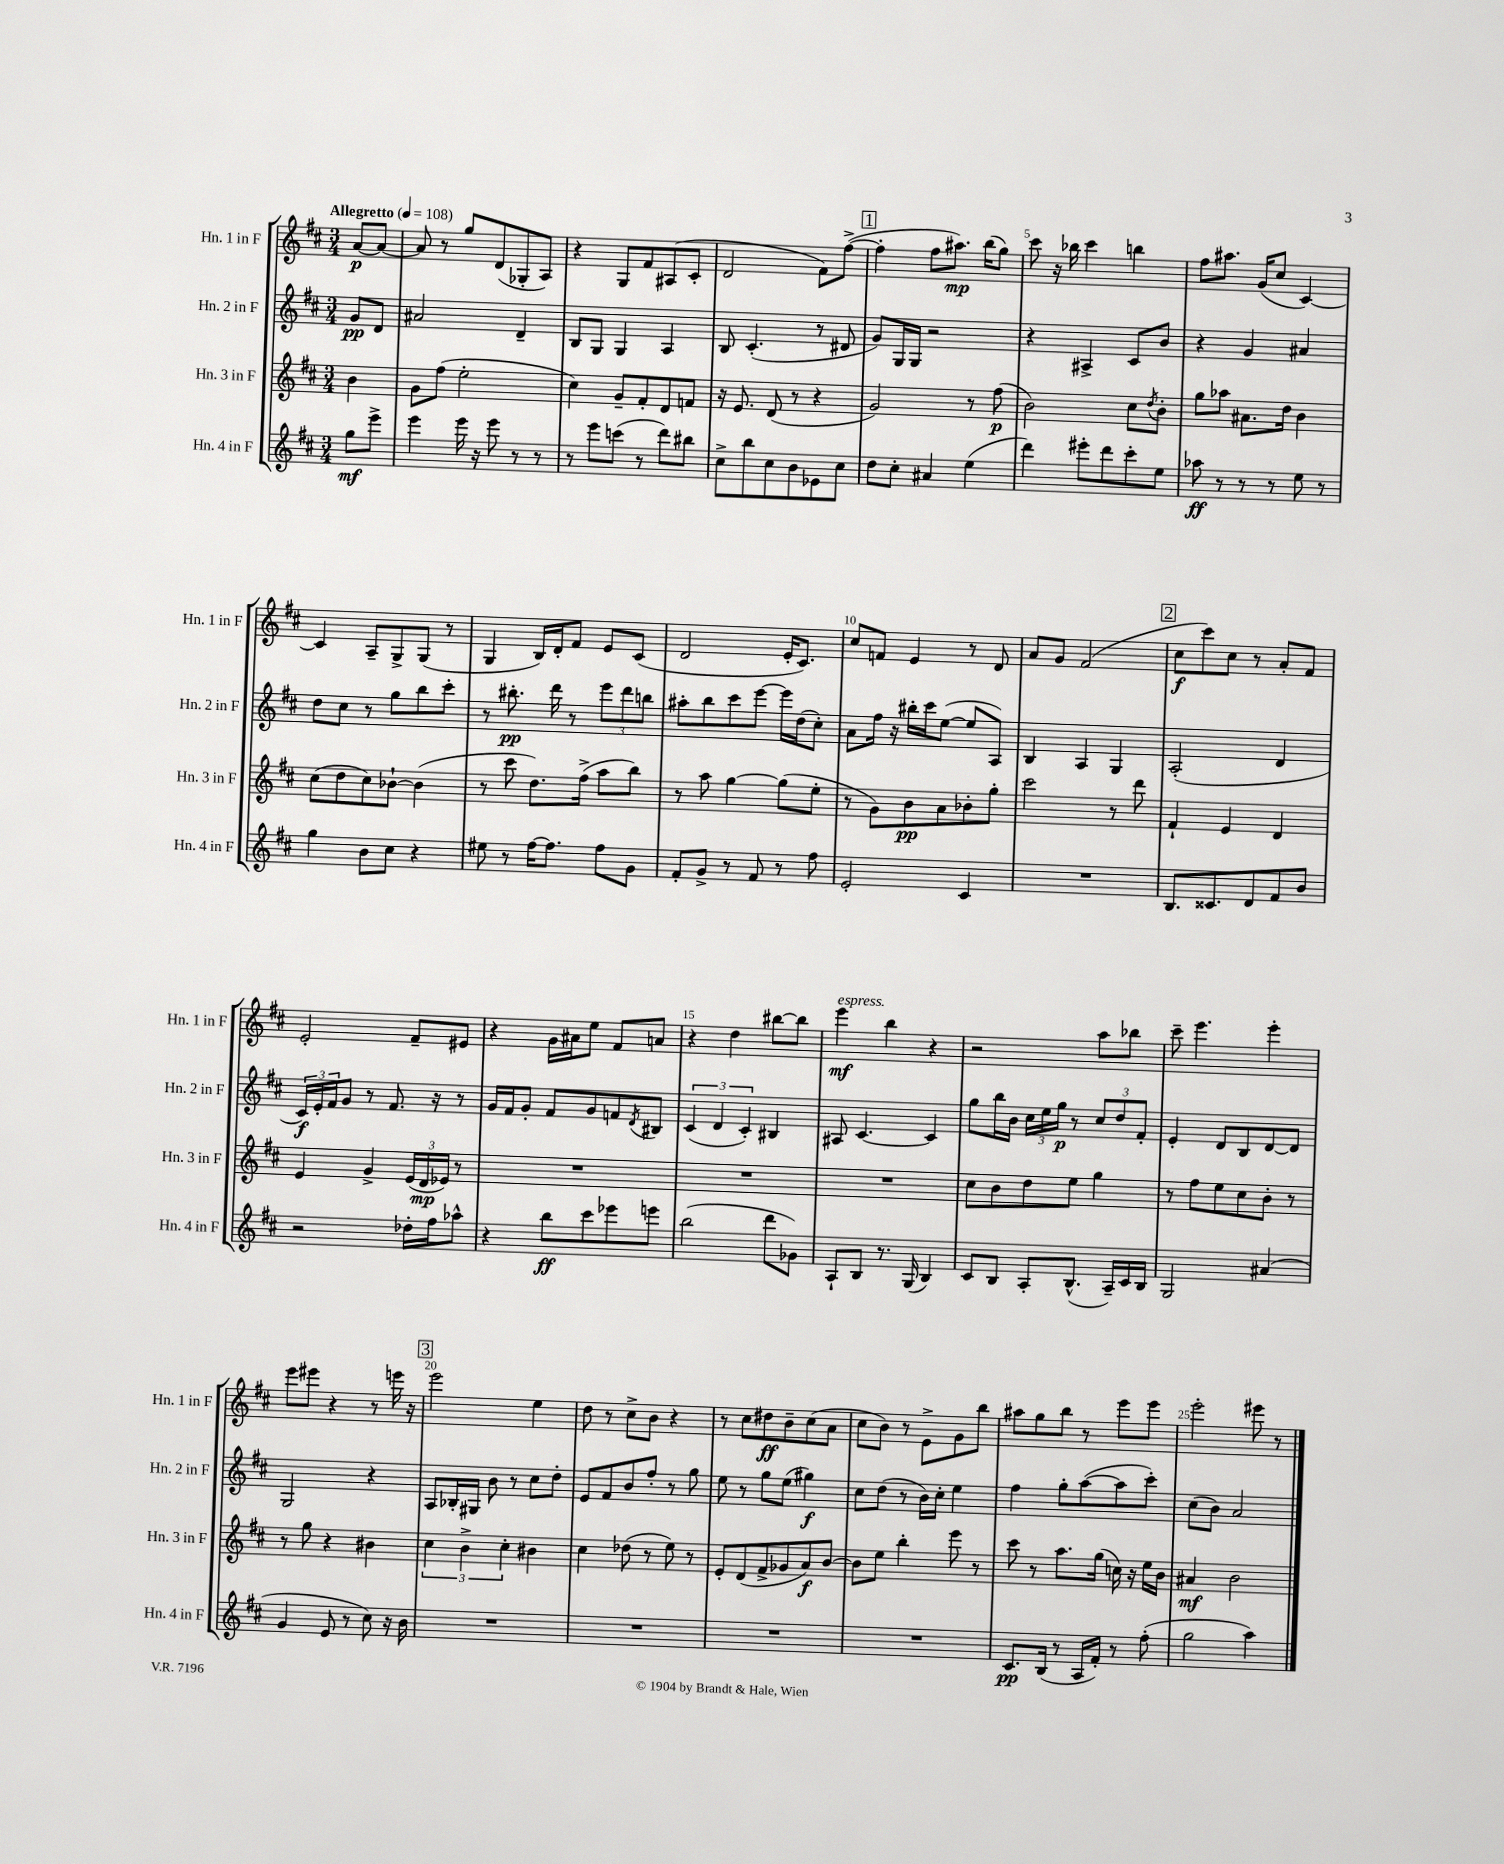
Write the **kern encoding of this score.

**kern	**dynam	**kern	**dynam	**kern	**dynam	**kern	**dynam
*part4	*part4	*part3	*part3	*part2	*part2	*part1	*part1
*staff4	*staff4	*staff3	*staff3	*staff2	*staff2	*staff1	*staff1
*I"Hn. 4 in F	*	*I"Hn. 3 in F	*	*I"Hn. 2 in F	*	*I"Hn. 1 in F	*
*I'Hn. 4 in F	*	*I'Hn. 3 in F	*	*I'Hn. 2 in F	*	*I'Hn. 1 in F	*
*clefG2	*	*clefG2	*	*clefG2	*	*clefG2	*
*k[f#c#]	*	*k[f#c#]	*	*k[f#c#]	*	*k[f#c#]	*
*M3/4	*	*M3/4	*	*M3/4	*	*M3/4	*
*MM108	*	*MM108	*	*MM108	*	*MM108	*
=	=	=	=	=	=	=	=
!	!	!	!	!	!	!LO:TX:a:B:t=Allegretto	!
8gg\L	mf	4b\	.	8g/L	pp	[8a/L	p
8eee^\J	.	.	.	8d/J	.	8a/J_	.
=1	=1	=1	=1	=1	=1	=1	=1
4eee\	.	8g\L	.	2a#X/	.	8a/]	.
.	.	(8ff#\J	.	.	.	8r	.
16eee\	.	2ee'\	.	.	.	8gg/L	.
16r	.	.	.	.	.	.	.
8eee\	.	.	.	.	.	(8d/	.
8r	.	.	.	4d~/	.	8G-X'/	.
8r	.	.	.	.	.	8A/J)	.
=2	=2	=2	=2	=2	=2	=2	=2
8r	.	4cc#\)	.	8B/L	.	4r	.
8eee\L	.	.	.	8G/J	.	.	.
(8cccn\J	.	8g~/L	.	4G/	.	8G/L	.
8r	.	8f#'/	.	.	.	8f#/	.
8ddd\L)	.	8d/	.	4A/	.	(8A#X/	.
8bb#X\J	.	8fn/J	.	.	.	8c#'/J	.
=3	=3	=3	=3	=3	=3	=3	=3
8cc#^\L	.	16r	.	8B/	.	2d/	.
.	.	8.e/	.	.	.	.	.
8bb\	.	.	.	(4.c#'/	.	.	.
8cc#\	.	(8d/	.	.	.	.	.
8b\	.	8r	.	.	.	.	.
8e-X\	.	4r	.	8r	.	8f#\L)	.
8cc#\J	.	.	.	8d#X/	.	([8ff#^\J	.
!!LO:REH:place=s1:t=1
=4	=4	=4	=4	=4	=4	=4	=4
8dd\L	.	2g/)	.	8g/L)	.	4ff#'\]	.
8cc#'\J	.	.	.	16G/L	.	.	.
.	.	.	.	16G/JJ	.	.	.
4a#X/	.	.	.	2r	.	8ff#\L	.
.	.	.	.	.	.	8.aa#X\J)	mp
(4ee\	.	8r	.	.	.	.	.
.	.	.	.	.	.	(16bb\KL	.
.	.	(8ff#\	p	.	.	8gg\J)	.
=5	=5	=5	=5	=5	=5	=5	=5
4ddd\)	.	2b\)	.	4r	.	8ccc#\	.
.	.	.	.	.	.	16r	.
.	.	.	.	.	.	16bb-X\	.
8eee#X'\L	.	.	.	4A#X^/	.	4ccc#\	.
8ddd\	.	.	.	.	.	.	.
8ccc#'\	.	8cc#\L	.	8c#/L	.	4bbn\	.
.	.	8qdd/	.	.	.	.	.
8ee\J	.	8b'\J	.	8b/J	.	.	.
=6	=6	=6	=6	=6	=6	=6	=6
8aa-X\	ff	8gg\L	.	4r	.	8ff#\L	.
8r	.	8aa-X\J	.	.	.	8.aa#X\J	.
8r	.	8.a#X\L	.	4g/	.	.	.
.	.	.	.	.	.	(16g/KL	.
8r	.	.	.	.	.	8cc#/J	.
.	.	16dd\Jk	.	.	.	.	.
8ee\	.	4b\	.	4a#X/	.	[4c#/)	.
8r	.	.	.	.	.	.	.
!!LO:LB:g=z
=7	=7	=7	=7	=7	=7	=7	=7
4gg\	.	(8cc#\L	.	8dd\L	.	4c#/]	.
.	.	8dd\	.	8cc#\J	.	.	.
8b\L	.	8cc#\)	.	8r	.	8A~/L	.
8cc#\J	.	[8b-X`\J	.	8gg\L	.	8G^/	.
4r	.	(4b-\]	.	8bb\	.	(8G/J	.
.	.	.	.	8ccc#'\J	.	8r	.
=8	=8	=8	=8	=8	=8	=8	=8
8ee#X\	.	8r	.	8r	.	4G/	.
8r	.	8ccc#\	.	8.bb#X'\	pp	.	.
[16ff#\KL	.	8.dd\L)	.	.	.	16B/LL)	.
8.ff#\J]	.	.	.	16ddd\	.	16d'/J	.
.	.	.	.	8r	.	8f#/J	.
.	.	(16ff#^\Jk	.	.	.	.	.
8ff#\L	.	8aa\L	.	12eee\L	.	8e/L	.
.	.	.	.	12ddd\	.	.	.
8g\J	.	8bb\J)	.	.	.	(8c#/J	.
.	.	.	.	12bbn\J	.	.	.
=9	=9	=9	=9	=9	=9	=9	=9
8f#'/L	.	8r	.	8aa#X'\L	.	2d/	.
8g^/J	.	8aa\	.	8bb\	.	.	.
8r	.	[4gg\	.	8ccc#\	.	.	.
8f#/	.	.	.	[8eee\J	.	.	.
8r	.	(8gg\L]	.	16eee\LL]	.	16e'/KL	.
.	.	.	.	(16dd\J	.	8.c#/J)	.
8ff#\	.	8ee'\J	.	8cc#'\J)	.	.	.
=10	=10	=10	=10	=10	=10	=10	=10
2e'/	.	8r	.	8a\L	.	8cc#/L	.
.	.	8g\L)	.	16ff#\Jk	.	8fn/J	.
.	.	.	.	16r	.	.	.
.	.	8b\	pp	16bb#X'\LL	.	4e/	.
.	.	.	.	16ccc#\J	.	.	.
.	.	8a\	.	([8ee\J	.	.	.
4c#/	.	8b-X'\	.	8ee/L]	.	8r	.
.	.	8gg'\J	.	8A/J)	.	8d/	.
=11	=11	=11	=11	=11	=11	=11	=11
2.r	.	2ccc#\	.	4B/	.	8a/L	.
.	.	.	.	.	.	8g/J	.
.	.	.	.	4A/	.	(2f#/	.
.	.	8r	.	4G/	.	.	.
.	.	8ddd\	.	.	.	.	.
!!LO:REH:place=s1:t=2
=12	=12	=12	=12	=12	=12	=12	=12
8.B/L	.	4f#`/	.	(2A'/	.	8cc#\L	f
.	.	.	.	.	.	8ccc#\)	.
8.c##X/	.	.	.	.	.	.	.
.	.	4e/	.	.	.	8cc#\J	.
8d/	.	.	.	.	.	8r	.
8f#/	.	4d/	.	4d/	.	8a'/L	.
8b/J	.	.	.	.	.	8f#/J	.
!!LO:LB:g=z
=13	=13	=13	=13	=13	=13	=13	=13
2r	.	4e/	.	24c#/LL)	f	2e'/	.
.	.	.	.	24e'/	.	.	.
.	.	.	.	24f#/J	.	.	.
.	.	.	.	8g/J	.	.	.
.	.	4g^/	.	8r	.	.	.
.	.	.	.	8.f#/	.	.	.
16dd-X'\LL	.	(24e/LL	.	.	.	8f#~/L	.
.	.	24d/	mp	.	.	.	.
16ff#\J	.	.	.	16r	.	.	.
.	.	24e-X/JJ)	.	.	.	.	.
8aa-X^^\J	.	8r	.	8r	.	8e#X/J	.
=14	=14	=14	=14	=14	=14	=14	=14
4r	.	2.r	.	16g/LL	.	4r	.
.	.	.	.	16f#/J	.	.	.
.	.	.	.	8g'/J	.	.	.
8bb\L	ff	.	.	8f#/L	.	16g\LL	.
.	.	.	.	.	.	16a#X\J	.
8ccc#\	.	.	.	8g/	.	8ee\J	.
8eee-X\	.	.	.	8fn/	.	8f#/L	.
.	.	.	.	8qd/	.	.	.
8eeen\J	.	.	.	8B#X/J	.	8an/J	.
=15	=15	=15	=15	=15	=15	=15	=15
(2bb\	.	2.r	.	(6c#/	.	4r	.
.	.	.	.	6d/	.	.	.
.	.	.	.	.	.	4dd\	.
.	.	.	.	6c#'/)	.	.	.
8ddd\L	.	.	.	4B#X/	.	[8bb#X\L	.
8g-X\J)	.	.	.	.	.	8bb#\J]	.
=16	=16	=16	=16	=16	=16	=16	=16
!	!	!	!	!	!	!LO:TX:a:i:t=espress.	!
8A`/L	.	2.r	.	8A#X/	.	4eee\	mf
8B/J	.	.	.	[4.c#/	.	.	.
8.r	.	.	.	.	.	4bb\	.
(16G/	.	.	.	.	.	.	.
4B/)	.	.	.	4c#/]	.	4r	.
=17	=17	=17	=17	=17	=17	=17	=17
8c#/L	.	8cc#\L	.	8gg\L	.	2r	.
8B/J	.	8b\	.	16bb\L	.	.	.
.	.	.	.	16b\JJ	.	.	.
8A'/L	.	8dd\	.	24cc#\LL	.	.	.
.	.	.	.	24ee\	.	.	.
.	.	.	.	24gg\JJ	p	.	.
(8.B^^/J	.	8ee\J	.	8r	.	.	.
.	.	4gg\	.	12cc#/L	.	8aa\L	.
16A~/LL)	.	.	.	.	.	.	.
.	.	.	.	12dd/	.	.	.
16c#/	.	.	.	.	.	8bb-X\J	.
.	.	.	.	12f#'/J	.	.	.
16B/JJ	.	.	.	.	.	.	.
=18	=18	=18	=18	=18	=18	=18	=18
2G/	.	8r	.	4e'/	.	8ccc#~\	.
.	.	8ff#\L	.	.	.	4.eee\	.
.	.	8ee\	.	8d/L	.	.	.
.	.	8cc#\	.	8B/	.	.	.
(4a#X/	.	8b'\J	.	[8d/	.	4eee'\	.
.	.	8r	.	8d/J]	.	.	.
!!LO:LB:g=z
=19	=19	=19	=19	=19	=19	=19	=19
4g/	.	8r	.	2G/	.	8eee\L	.
.	.	8gg\	.	.	.	8eee#X\J	.
8e/	.	4r	.	.	.	4r	.
8r	.	.	.	.	.	.	.
8cc#\)	.	4b#X\	.	4r	.	8r	.
16r	.	.	.	.	.	16eeen\	.
16b\	.	.	.	.	.	16r	.
!!LO:REH:place=s1:t=3
=20	=20	=20	=20	=20	=20	=20	=20
2.r	.	6cc#\	.	8A/L	.	2eee\	.
.	.	.	.	16B-X'/L	.	.	.
.	.	6b^\	.	.	.	.	.
.	.	.	.	16G#X/JJ	.	.	.
.	.	.	.	8b\	.	.	.
.	.	6cc#'\	.	.	.	.	.
.	.	.	.	8r	.	.	.
.	.	4b#X\	.	8cc#\L	.	4ee\	.
.	.	.	.	8dd'\J	.	.	.
=21	=21	=21	=21	=21	=21	=21	=21
2.r	.	4cc#\	.	8e/L	.	8dd\	.
.	.	.	.	8f#/	.	8r	.
.	.	(8dd-X\	.	8b/	.	8cc#^\L	.
.	.	8r	.	8ff#'/J	.	8b\J	.
.	.	8ee\)	.	8r	.	4r	.
.	.	8r	.	8gg\	.	.	.
=22	=22	=22	=22	=22	=22	=22	=22
2.r	.	8e'/L	.	8ee\	.	8r	.
.	.	(8d/	.	8r	.	8cc#\L	.
.	.	8f#^/	.	8gg\L	.	8dd#X\	ff
.	.	8g-X/	.	(8ee\J	.	8b~\	.
.	.	8a/)	f	4gg#X\)	f	(8cc#\	.
.	.	[8b/J	.	.	.	8a\J	.
=23	=23	=23	=23	=23	=23	=23	=23
2.r	.	8b\L]	.	8cc#\L	.	8cc#\L	.
.	.	8ee\J	.	(8dd\J	.	8b\J)	.
.	.	4bb'\	.	8r	.	8r	.
.	.	.	.	16b\LL)	.	8e^\L	.
.	.	.	.	16cc#'\JJ	.	.	.
.	.	8eee\	.	4ee\	.	8g\	.
.	.	8r	.	.	.	8bb\J	.
=24	=24	=24	=24	=24	=24	=24	=24
8.c#/L	pp	8ccc#\	.	4ff#\	.	8aa#X\L	.
.	.	8r	.	.	.	8gg\	.
(16B/Jk	.	.	.	.	.	.	.
8r	.	8.aa\L	.	8gg'\L	.	8bb\J	.
16A/LL	.	.	.	([8aa\	.	8r	.
16f#'/JJ)	.	(16gg\Jk	.	.	.	.	.
8r	.	16ccn\)	.	8aa\]	.	8eee\L	.
.	.	16r	.	.	.	.	.
(8ff#'\	.	16ee\LL	.	8ccc#'\J)	.	8eee\J	.
.	.	16b\JJ	.	.	.	.	.
=25	=25	=25	=25	=25	=25	=25	=25
2gg\	.	4a#X/	mf	(8cc#\L	.	2eee'\	.
.	.	.	.	8b\J)	.	.	.
.	.	2b\	.	2a/	.	.	.
4aa\)	.	.	.	.	.	8eee#X\	.
.	.	.	.	.	.	8r	.
==	==	==	==	==	==	==	==
*-	*-	*-	*-	*-	*-	*-	*-
